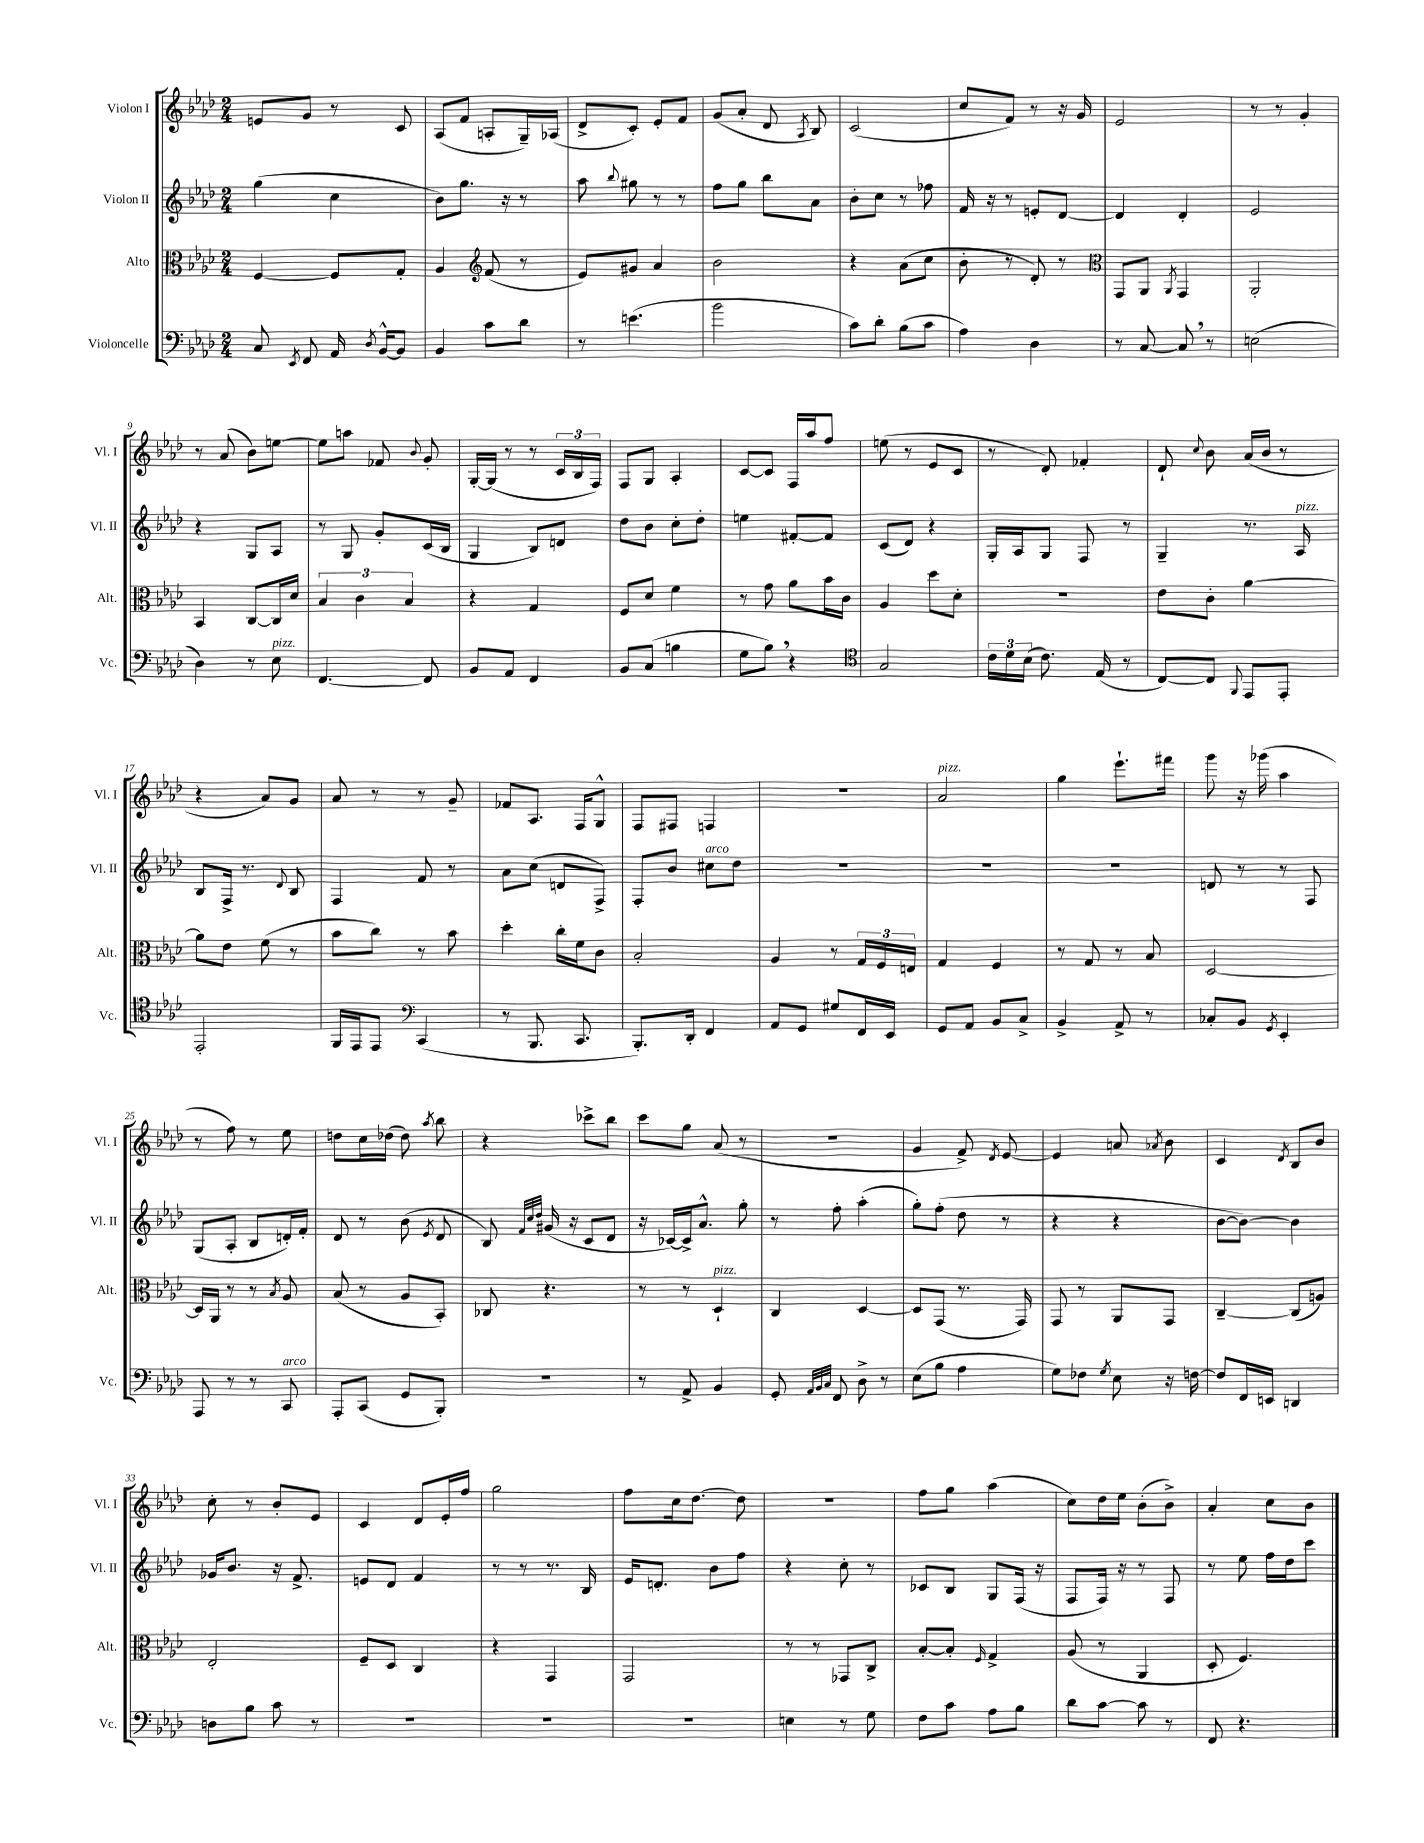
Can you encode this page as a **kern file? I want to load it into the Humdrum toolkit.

**kern	**kern	**kern	**kern
*staff4	*staff3	*staff2	*staff1
*clefF4	*clefC3	*clefG2	*clefG2
*k[b-e-a-d-]	*k[b-e-a-d-]	*k[b-e-a-d-]	*k[b-e-a-d-]
*M2/4	*M2/4	*M2/4	*M2/4
8C	[4F	(4gg	8e
8qEE-	.	.	.
8FF	.	.	8g
16AA-	8F]	4cc	8r
8qD-	.	.	.
[16BB-^^	.	.	.
8BB-]	8G'	.	8c
=	=	=	=
4BB-	4A-	8b-)	(8A-
.	.	8.gg	8f
*	*clefG2	*	*
8c	(8f	.	8A'
.	.	16r	.
8d-	8r	8r	16G~)
.	.	.	(16A-
=	=	=	=
8r	8e-)	8aa-	8d-^
.	.	8qqbb-	.
(4.e	8g#	8gg#	8c')
.	4a-	8r	8e-'
.	.	8r	8f
=	=	=	=
2b-	2b-	8ff	(8g
.	.	8gg	8a-'
.	.	8bb-	8d-
.	.	.	8qA-
.	.	8a-	8B-)
=	=	=	=
8c)	4r	8b-'	(2c
8d-'	.	8cc	.
(8B-	(8a-	8r	.
8c	8cc	8ff-	.
=	=	=	=
4A-)	8b-'	16f	8cc
.	.	16r	.
.	8r	8r	8f)
4D-	8d-')	8e'	8r
.	8r	[8d-	16r
.	.	.	16g
=	=	=	=
*	*clefC3	*	*
8r	8GG	4d-]	2e-
[8C	8AA-	.	.
.	8qAA-	.	.
8C]	4GG	4d-'	.
8r	.	.	.
=	=	=	=
(2E	2AA-'	2e-	8r
.	.	.	8r
.	.	.	4g'
=	=	=	=
4D-)	4BB-	4r	8r
.	.	.	(8a-
8r	[8C	8G	8b-)
8E-	16C]	8A-	[8ee
.	16d-	.	.
=	=	=	=
[4.FF	6B-	8r	8ee]
.	.	8G	8aa
.	6c	.	.
.	.	8g'	8f-
.	6B-	.	.
.	.	.	8qqb-
8FF]	.	(16c	8g'
.	.	16B-	.
=	=	=	=
8BB-	4r	4G	[16G'
.	.	.	(16G]
8AA-	.	.	8r
4FF	4G	8B-)	8r
.	.	8d	24c
.	.	.	24B-
.	.	.	24F)
=	=	=	=
8BB-	8F	8dd-	8F
(8C	8d-	8b-	8G
4B	4f	8cc'	4A-'
.	.	8dd-'	.
=	=	=	=
8G	8r	4ee	[8c
8B-)	8g	.	8c]
4r	8a-	[8f#'	16F
.	.	.	16aa-
.	16b-	8f#]	8ff
.	16c	.	.
=	=	=	=
*clefC4	*	*	*
2G	4A-	(8c	(8ee
.	.	8d-)	8r
.	8dd-	4r	8e-
.	8d-'	.	8c
=	=	=	=
24c	2r	16G'	8r
24d-	.	.	.
.	.	16A-	.
(24B-	.	.	.
8.c)	.	8G	8d-')
.	.	8F	4f-'
(16E-	.	.	.
8r	.	8r	.
=	=	=	=
[8C)	8e-	4G~	8d-`
.	.	.	8qqcc
8C]	8c'	.	8b-
8qqFF	.	.	.
8EE-	[4a-	8.r	(16a-
.	.	.	16b-
8EE-'	.	.	8r
.	.	16A-	.
=	=	=	=
2EE-'	8a-]	8B-	4r
.	8e-	16F^	.
.	.	8.r	.
.	(8f	.	8a-)
.	.	8qqd-	.
.	8r	8B-	8g
=	=	=	=
16FF	8b-	4F	8a-
16EE-	.	.	.
8EE-	8cc)	.	8r
*clefF4	*	*	*
(4CC	8r	8f	8r
.	8b-	8r	8g~
=	=	=	=
8r	4dd-'	8a-	8f-
8.BBB-	.	(8cc	8.A-
.	16cc'	8d	.
8.CC	16f	.	16F
.	8c	8F^)	8G^^
=	=	=	=
8.BBB-')	2B-'	8F'	8F
.	.	8b-	8F#
16DD-'	.	.	.
4FF	.	8cc#	4F
.	.	8dd-	.
=	=	=	=
8AA-	4A-	2r	2r
8GG	.	.	.
8G#	8r	.	.
16FF	24G	.	.
.	24F	.	.
16EE-	.	.	.
.	24E	.	.
=	=	=	=
8GG	4G	2r	2a-
8AA-	.	.	.
8BB-	4F	.	.
8C^	.	.	.
=	=	=	=
4BB-^	8r	2r	4gg
.	8G	.	.
8AA-^	8r	.	8.eee-`
8r	8B-	.	.
.	.	.	16fff#
=	=	=	=
8C-'	[2D-	8d	8ggg
8BB-	.	8r	16r
.	.	.	(16ggg-
8qGG	.	.	.
4EE-'	.	8r	4aa-
.	.	8F	.
=	=	=	=
8AAA-	16D-]	(8G	8r
.	16AA-	.	.
8r	8r	8A-'	8ff)
8r	8r	8B-	8r
.	8qB-	.	.
8CC	8A-	16d')	8ee-
.	.	16f'	.
=	=	=	=
8AAA-'	(8B-	8d-	8dd
(8CC	8r	8r	16cc
.	.	.	(16dd-
8GG	8A-	(8b-	8dd-)
.	.	8qe-	8qaa-
8BBB-')	8BB-')	8d-	8bb-
=	=	=	=
2r	8C-	8B-)	4r
.	.	32qqf	.
.	.	32qqcc	.
.	.	32qqdd-	.
.	4.r	(16g#	.
.	.	16r	.
.	.	8c	8ccc-^
.	.	8d-	8bb-
=	=	=	=
8r	8r	16r	8ccc
.	.	[16c-)	.
8AA-^	8r	16c-^]	8gg
.	.	8.a-^^	.
4BB-	4D-`	.	(8a-
.	.	8gg'	8r
=	=	=	=
8GG'	4C	8r	2r
32qqAA-	.	.	.
32qqBB-	.	.	.
32qqC	.	.	.
8FF	.	8ff'	.
8D-^	[4D-	(4aa-'	.
8r	.	.	.
=	=	=	=
(8E-	8D-]	8gg')	4g
8B-	(8GG	(8ff'	.
4A-	8.r	8dd-	8f^)
.	.	.	8qd-
.	.	8r	[8e-
.	16GG)	.	.
=	=	=	=
8G)	8GG	4r	4e-]
8F-	8r	.	.
8qG	.	.	.
8E-	8AA-	4r	8a
.	.	.	8qa-
16r	8GG	.	8b-
[16F	.	.	.
=	=	=	=
8F]	[4C~	[8b-	4c
16FF	.	8b-_)	.
16EE	.	.	.
.	.	.	8qd-
4DD	(8C]	4b-]	8B-
.	8A)	.	8b-
=	=	=	=
8D	2E-'	16g-	8cc'
.	.	8.b-	.
8B-	.	.	8r
8c	.	16r	8b-'
.	.	8.f^	.
8r	.	.	8e-
=	=	=	=
2r	8F~	8e	4c
.	8D-	8d-	.
.	4C	4f	8d-
.	.	.	16e-'
.	.	.	16ff
=	=	=	=
2r	4r	8r	2gg
.	.	8r	.
.	4GG	8.r	.
.	.	16B-	.
=	=	=	=
2r	2GG	16e-	8ff
.	.	8.d'	.
.	.	.	16cc
.	.	.	[8.dd-
.	.	8b-	.
.	.	8ff	8dd-]
=	=	=	=
4E	8r	4r	2r
.	8r	.	.
8r	8GG-	8cc'	.
8G	8C^	8r	.
=	=	=	=
8F	[8B-'	8c-	8ff
8c	8B-']	8B-	8gg
.	16qqF	.	.
8A-	4G^	8G	(4aa-
8B-	.	(16F	.
.	.	16r	.
=	=	=	=
8d-	(8A-	8F	8cc)
[8c	8r	16F)	16dd-
.	.	16r	16ee-
8c]	4AA-	8r	(8b-'
8r	.	8F	8b-^)
=	=	=	=
8FF	8D-'	8r	4a-'
4.r	4.F)	8ee-	.
.	.	16ff	8cc
.	.	16dd-	.
.	.	8ccc	8b-
==	==	==	==
*-	*-	*-	*-
